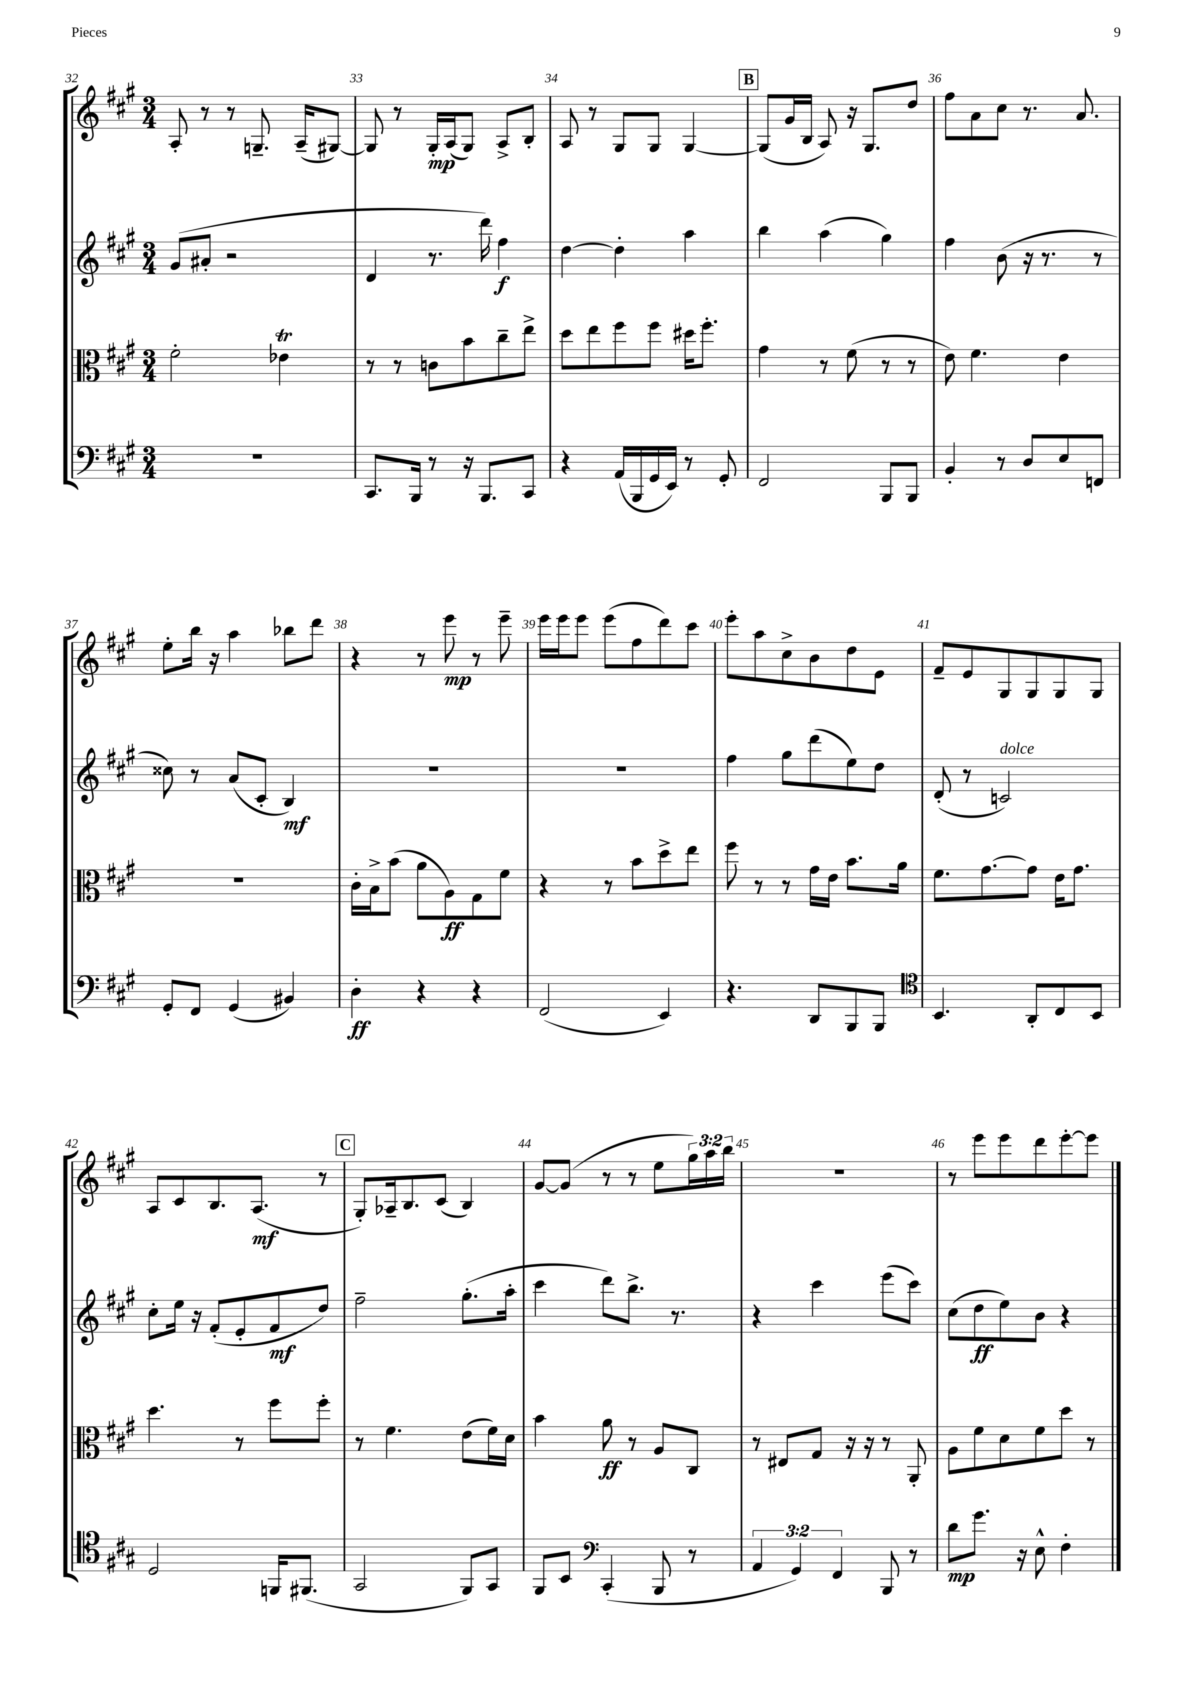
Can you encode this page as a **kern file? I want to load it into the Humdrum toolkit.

**kern	**dynam	**kern	**dynam	**kern	**dynam	**kern	**dynam
*part4	*part4	*part3	*part3	*part2	*part2	*part1	*part1
*staff4	*staff4	*staff3	*staff3	*staff2	*staff2	*staff1	*staff1
*clefF4	*	*clefC3	*	*clefG2	*	*clefG2	*
*k[f#c#g#]	*	*k[f#c#g#]	*	*k[f#c#g#]	*	*k[f#c#g#]	*
*M3/4	*	*M3/4	*	*M3/4	*	*M3/4	*
=32	=32	=32	=32	=32	=32	=32	=32
2.r	.	2f#'\	.	(8g#/L	.	8A'/	.
.	.	.	.	8a#X'/J	.	8r	.
.	.	.	.	2r	.	8r	.
.	.	.	.	.	.	8.Gn~/	.
.	.	4e-XT\	.	.	.	.	.
.	.	.	.	.	.	(16A~/KL	.
.	.	.	.	.	.	[8G#X/J)	.
=33	=33	=33	=33	=33	=33	=33	=33
8.CC#/L	.	8r	.	4d/	.	8G#/]	.
.	.	8r	.	.	.	8r	.
16BBB/Jk	.	.	.	.	.	.	.
8r	.	8cn\L	.	8.r	.	16G#'/LL	mp
.	.	.	.	.	.	(16A/J	.
16r	.	8b\	.	.	.	8G#/J)	.
8.BBB/L	.	.	.	16ddd\)	.	.	.
.	.	8cc#~\	.	4ff#\	f	8A^/L	.
8CC#/J	.	8ee^\J	.	.	.	8B'/J	.
=34	=34	=34	=34	=34	=34	=34	=34
4r	.	8dd\L	.	[4dd\	.	8A/	.
.	.	8ee\	.	.	.	8r	.
(16AA/LL	.	8ff#\	.	4dd'\]	.	8G#/L	.
16BBB/	.	.	.	.	.	.	.
16GG#/	.	8ff#\J	.	.	.	8G#/J	.
16EE/JJ)	.	.	.	.	.	.	.
8r	.	16dd#X\KL	.	4aa\	.	[4G#/	.
.	.	8.ff#'\J	.	.	.	.	.
8GG#'/	.	.	.	.	.	.	.
!!LO:REH:place=s1:t=B
=35	=35	=35	=35	=35	=35	=35	=35
2FF#/	.	4g#\	.	4bb\	.	(8G#/L]	.
.	.	.	.	.	.	16g#/L	.
.	.	.	.	.	.	16B/JJ	.
.	.	8r	.	(4aa\	.	8A/)	.
.	.	(8f#\	.	.	.	16r	.
.	.	.	.	.	.	8.G#/L	.
8BBB/L	.	8r	.	4gg#\)	.	.	.
8BBB/J	.	8r	.	.	.	8dd/J	.
=36	=36	=36	=36	=36	=36	=36	=36
4BB'/	.	8e\)	.	4ff#\	.	8ff#\L	.
.	.	4.f#\	.	.	.	8a\	.
8r	.	.	.	(8b\	.	8cc#\J	.
8D/L	.	.	.	16r	.	8.r	.
.	.	.	.	8.r	.	.	.
8E/	.	4e\	.	.	.	.	.
.	.	.	.	.	.	8.a/	.
8FFn/J	.	.	.	8r	.	.	.
!!LO:LB:g=z
=37	=37	=37	=37	=37	=37	=37	=37
8GG#'/L	.	2.r	.	8cc##X\)	.	8ee'\L	.
8FF#/J	.	.	.	8r	.	16bb\Jk	.
.	.	.	.	.	.	16r	.
(4GG#/	.	.	.	(8a/L	.	4aa\	.
.	.	.	.	8c#'/J	.	.	.
4BB#X/)	.	.	.	4B/)	mf	8bb-X\L	.
.	.	.	.	.	.	8ddd\J	.
=38	=38	=38	=38	=38	=38	=38	=38
4D'\	ff	16c#'\LL	.	2.r	.	4r	.
.	.	16B^\J	.	.	.	.	.
.	.	(8b\J	.	.	.	.	.
4r	.	8a\L	.	.	.	8r	.
.	.	8A\)	ff	.	.	8eee\	mp
4r	.	8G#\	.	.	.	8r	.
.	.	8f#\J	.	.	.	8eee~\	.
=39	=39	=39	=39	=39	=39	=39	=39
(2FF#/	.	4r	.	2.r	.	16eee\LL	.
.	.	.	.	.	.	16eee\J	.
.	.	.	.	.	.	8eee\J	.
.	.	8r	.	.	.	(8eee\L	.
.	.	8b\L	.	.	.	8ff#\	.
4EE/)	.	8dd^\	.	.	.	8ddd\)	.
.	.	8ee\J	.	.	.	8ccc#\J	.
=40	=40	=40	=40	=40	=40	=40	=40
4.r	.	8ff#\	.	4ff#\	.	8eee'\L	.
.	.	8r	.	.	.	8aa\	.
.	.	8r	.	8gg#\L	.	8cc#^\	.
8DD/L	.	16g#\LL	.	(8ddd\	.	8b\	.
.	.	16e\JJ	.	.	.	.	.
8BBB/	.	8.b\L	.	8ee\)	.	8dd\	.
8BBB/J	.	.	.	8dd\J	.	8e\J	.
.	.	16a\Jk	.	.	.	.	.
=41	=41	=41	=41	=41	=41	=41	=41
*clefC4	*	*	*	*	*	*	*
4.BB/	.	8.f#\L	.	(8d'/	.	8f#~/L	.
.	.	.	.	8r	.	8e/	.
.	.	[8.g#\	.	.	.	.	.
!	!	!	!	!LO:TX:a:i:t=dolce	!	!	!
.	.	.	.	2cn/)	.	8G#/	.
8AA'/L	.	8g#\J]	.	.	.	8G#/	.
8C#/	.	16e\KL	.	.	.	8G#/	.
.	.	8.g#\J	.	.	.	.	.
8BB/J	.	.	.	.	.	8G#/J	.
!!LO:LB:g=z
=42	=42	=42	=42	=42	=42	=42	=42
2D/	.	4.dd\	.	8cc#'\L	.	8A/L	.
.	.	.	.	16ee\Jk	.	8c#/	.
.	.	.	.	16r	.	.	.
.	.	.	.	(8f#'/L	.	8.B/	.
.	.	8r	.	8e'/	.	.	.
.	.	.	.	.	.	(8.A/J	mf
16FFn/KL	.	8ff#\L	.	8f#/	mf	.	.
(8.FF#X/J	.	.	.	.	.	.	.
.	.	8ff#'\J	.	8dd/J)	.	8r	.
!!LO:REH:place=s1:t=C
=43	=43	=43	=43	=43	=43	=43	=43
2GG#/	.	8r	.	2ff#~\	.	8G#'/L)	.
.	.	4.f#\	.	.	.	16A-X~/k	.
.	.	.	.	.	.	8.B/	.
.	.	.	.	.	.	(8c#/J	.
8FF#/L)	.	(8e\L	.	(8.gg#'\L	.	4B/)	.
8GG#/J	.	16f#\L)	.	.	.	.	.
.	.	16d\JJ	.	16aa'\Jk	.	.	.
=44	=44	=44	=44	=44	=44	=44	=44
8FF#/L	.	4b\	.	4ccc#\	.	[8g#/L	.
8BB/J	.	.	.	.	.	(8g#/J]	.
*clefF4	*	*	*	*	*	*	*
(4CC#'/	.	8a\	ff	8ddd\L)	.	8r	.
.	.	8r	.	8.bb^\J	.	8r	.
8BBB/	.	8A/L	.	.	.	8ee\L	.
.	.	.	.	8.r	.	.	.
8r	.	8C#/J	.	.	.	24gg#\L)	.
.	.	.	.	.	.	24aa\	.
.	.	.	.	.	.	24bb\JJ	.
=45	=45	=45	=45	=45	=45	=45	=45
6AA/	.	8r	.	4r	.	2.r	.
.	.	8E#X/L	.	.	.	.	.
6GG#/)	.	.	.	.	.	.	.
.	.	8G#/J	.	4ccc#\	.	.	.
6FF#/	.	.	.	.	.	.	.
.	.	16r	.	.	.	.	.
.	.	16r	.	.	.	.	.
8BBB/	.	8r	.	(8eee\L	.	.	.
8r	.	8AA'/	.	8ccc#\J)	.	.	.
=46	=46	=46	=46	=46	=46	=46	=46
8d\L	mp	8A\L	.	(8cc#\L	.	8r	.
8.g#\J	.	8f#\	.	8dd\	ff	8eee\L	.
.	.	8d\	.	8ee\)	.	8eee\	.
16r	.	.	.	.	.	.	.
8E^^\	.	8f#\	.	8b\J	.	8ddd\	.
4F#'\	.	8dd\J	.	4r	.	[8eee'\	.
.	.	8r	.	.	.	8eee\J]	.
==	==	==	==	==	==	==	==
*-	*-	*-	*-	*-	*-	*-	*-
